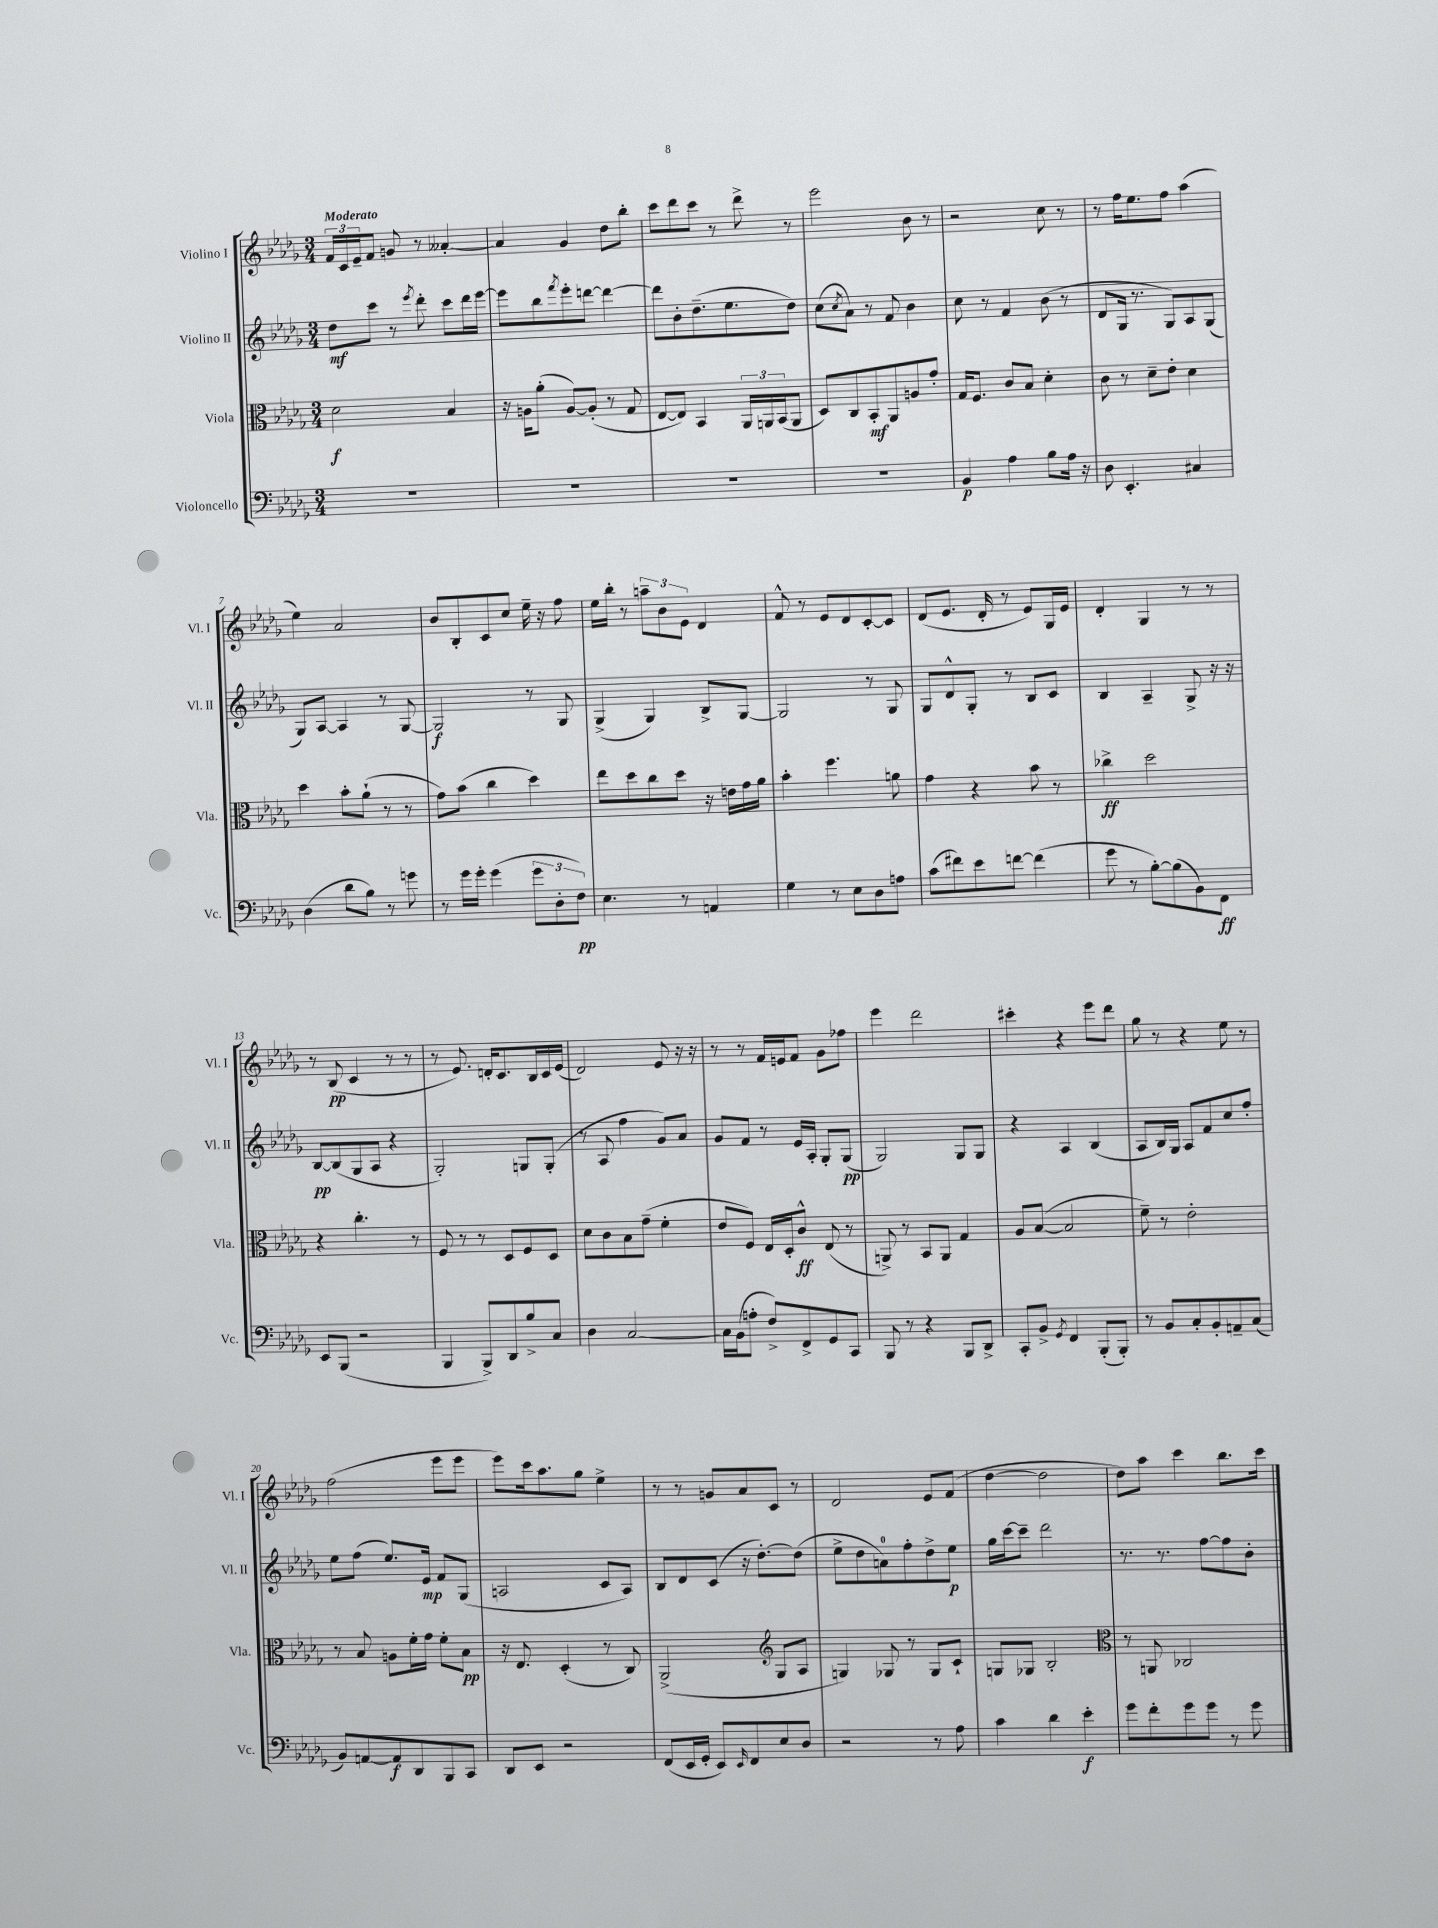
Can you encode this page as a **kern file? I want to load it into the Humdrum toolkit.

**kern	**kern	**kern	**kern
*staff4	*staff3	*staff2	*staff1
*clefF4	*clefC3	*clefG2	*clefG2
*k[b-e-a-d-g-]	*k[b-e-a-d-g-]	*k[b-e-a-d-g-]	*k[b-e-a-d-g-]
*M3/4	*M3/4	*M3/4	*M3/4
2.r	2d-	8dd-	24f
.	.	.	24c
.	.	.	24e-~
.	.	8ccc	8f
.	.	8r	8g
.	.	8qeee-	.
.	.	8ddd-'	8r
.	4B-	8ccc	[4a--'
.	.	16ddd-	.
.	.	[16eee-	.
=	=	=	=
2.r	16r	8eee-]	4a--]
.	16A	.	.
.	(8a-'	8bb-	.
.	.	8qfff	.
.	[8A)	8eee-'	4g-
.	(8A']	[8ddd	.
.	8r	4ddd_	8dd-
.	8G-	.	8bb-'
=	=	=	=
2.r	[8E-	8ddd]	8ccc
.	8E-])	8b-'	8ddd-
.	4BB-	(8.dd-~	8ccc
.	.	.	8r
.	.	8.ee-	.
.	24AA-	.	8ddd-^
.	24AA	.	.
.	(24BB-	.	.
.	8AA	8dd-)	8r
=	=	=	=
2.r	8D-)	(8cc	2eee-
.	.	8qcc	.
.	8C	8a-)	.
.	8BB-'	8r	.
.	8AA-	8f	.
.	8A	4b-	8b-
.	8g-'	.	8r
=	=	=	=
4BB-	16G-	8cc	2r
.	8.F	.	.
.	.	8r	.
4A-	8c	4f	.
.	8B-	.	.
8B-	4d-'	(8b-	8cc
16A-	.	8r	8r
16r	.	.	.
=	=	=	=
8D-	8c	8d-	8r
4.EE-'	8r	16G-	16ff
.	.	8.r	8.ee-
.	8d-~	.	.
.	8e-'	8G-)	8ff
4C#	4d-	8A-	(4aa-
.	.	(8G-	.
=	=	=	=
(4D-	4dd-	8G-)	4ee-)
.	.	[8A-	.
8d-	8b-'	4A-]	2a-
8B-)	(8a-`	.	.
8r	8r	8r	.
8g	8r	[8G-	.
=	=	=	=
8r	8g-)	2G-]	8b-
16g-	(8b-	.	8B-'
16g-'	.	.	.
(4g-	4cc	.	8c
.	.	.	8cc
12g-	4dd-)	8r	16ee-~
.	.	.	16r
12D-'	.	.	.
.	.	8G-	8ff
12F)	.	.	.
=	=	=	=
4.E-	8ee-	(4G-^	16ee-
.	.	.	16bb-'
.	8dd-	.	8r
.	8cc	4G-)	12aa~
.	.	.	12b-
8r	8dd-	.	.
.	.	.	12e-
4AA	16r	8B-^	4d-
.	16e	.	.
.	16g-	[8G-	.
.	16a-	.	.
=	=	=	=
4G-	4b-'	2G-]	8f^^
.	.	.	8r
8r	4.ff	.	8e-
8E-	.	.	8d-
8D-	.	8r	[8c'
8A	8a	8G-	8c]
=	=	=	=
(8c	4g-	8G-	(8d-
8f#)	.	8d-^^	8.e-
8e-	4r	8G-'	.
.	.	.	16d-'
[8f	.	8r	8r
(4f]	8b-	8B-	8e-)
.	8r	8c	16G-
.	.	.	16e-
=	=	=	=
8g-	4cc-^	4B-	4d-'
8r	.	.	.
[8B-')	2dd-	4A-~	4G-
(8B-]	.	.	.
8BB-)	.	8G-^	8r
8FF	.	16r	8r
.	.	16r	.
=	=	=	=
8EE-	4r	[8B-	8r
(8BBB-	.	(8B-]	(8B-
2r	4.cc'	8G-	4c
.	.	8A-	.
.	.	4r	8r
.	8r	.	8r
=	=	=	=
4BBB-	8F	2G-')	8r
.	8r	.	8.e-)
8BBB-^)	8r	.	.
.	.	.	16d'
8DD-	8D-	.	8.c
8B-^	8F	8G	.
.	.	.	16B-
8C	8D-	(8G'	16c
.	.	.	(16e-
=	=	=	=
4D-	8d-	8r	2d-)
.	8c	8A-	.
[2C	8B-	4ff	.
.	(8g-~	.	.
.	4f'	8g-)	8e-
.	.	8a-	16r
.	.	.	16r
=	=	=	=
16C]	8e-	8g-	8r
(16BB-	.	.	.
8A'	8F)	8f	8r
8F^)	16E-	8r	16f
.	16D-'	.	16e
8FF^	8c^^	16e-	8f
.	.	16A-'	.
8GG-	(8E-	8G-'	8g-
8CC	8r	(8G-	8ff-
=	=	=	=
8BBB-	8AA^)	2G-)	4eee-
8r	8r	.	.
4r	8BB-	.	2ddd-
.	8AA	.	.
8BBB-	4G-	8G-	.
8DD-^	.	8G-	.
=	=	=	=
8CC'	8A-	4r	4ccc#'
8BB-^	([8B-	.	.
8qGG-	.	.	.
4FF	2B-]	4A-	4r
(8BBB-'	.	(4B-	8eee-
8BBB-')	.	.	8ddd-
=	=	=	=
8r	8f~)	8A-	8gg-
8BB-	8r	16B-)	8r
.	.	16G-	.
8C'	2e-'	8A-	4r
8BB-'	.	8f	.
8AA~	.	8cc	8ee-
(8C	.	8ff'	8r
=	=	=	=
8BB-)	8r	8ee-	(2ff
[8AA	8B-	(8ff	.
8AA]	8A	8.ee-)	.
8DD-	16f'	.	.
.	16g-	16e-	.
8BBB-	8f'	8f	8eee-
8CC	8B-	(8G-	8eee-
=	=	=	=
8DD-	16r	2A	8eee-)
.	8.E-	.	.
8EE-	.	.	16ccc
.	.	.	8.aa-
2r	(4D-'	.	.
.	.	.	8gg-
.	8r	8c	4ee-^
.	8C)	8A)	.
=	=	=	=
(8FF	(2AA-^	8B-	8r
16EE-	.	8d-	8r
16GG-'	.	.	.
8EE-)	.	(8c	8g
16qqEE-	.	.	.
8FF	.	16r	8a-
.	.	[8.dd-')	.
*	*clefG2	*	*
8E-	8G-	.	8c
8D-	8A-	(8dd-]	8r
=	=	=	=
2r	4G)	8ee-^	2d-
.	.	8dd-	.
.	8G-	8a)	.
.	8r	8ff'	.
8r	8G-	8dd-^	8e-
8A-	8c`	8ee-	(8f
=	=	=	=
4c	8G	16gg-	[4dd-
.	.	[16ccc	.
.	8G-	8ccc~]	.
4d-	2B-'	2ddd-	2dd-]
4e-'	.	.	.
=	=	=	=
*	*clefC3	*	*
8g-	8r	8.r	8dd-)
8f'	8AA	.	8aa-
.	.	8.r	.
8g-	2C-	.	4ccc
8g-	.	[8ff	.
8r	.	8ff]	8.bb-
8g-	.	8b-'	.
.	.	.	16ccc
==	==	==	==
*-	*-	*-	*-
